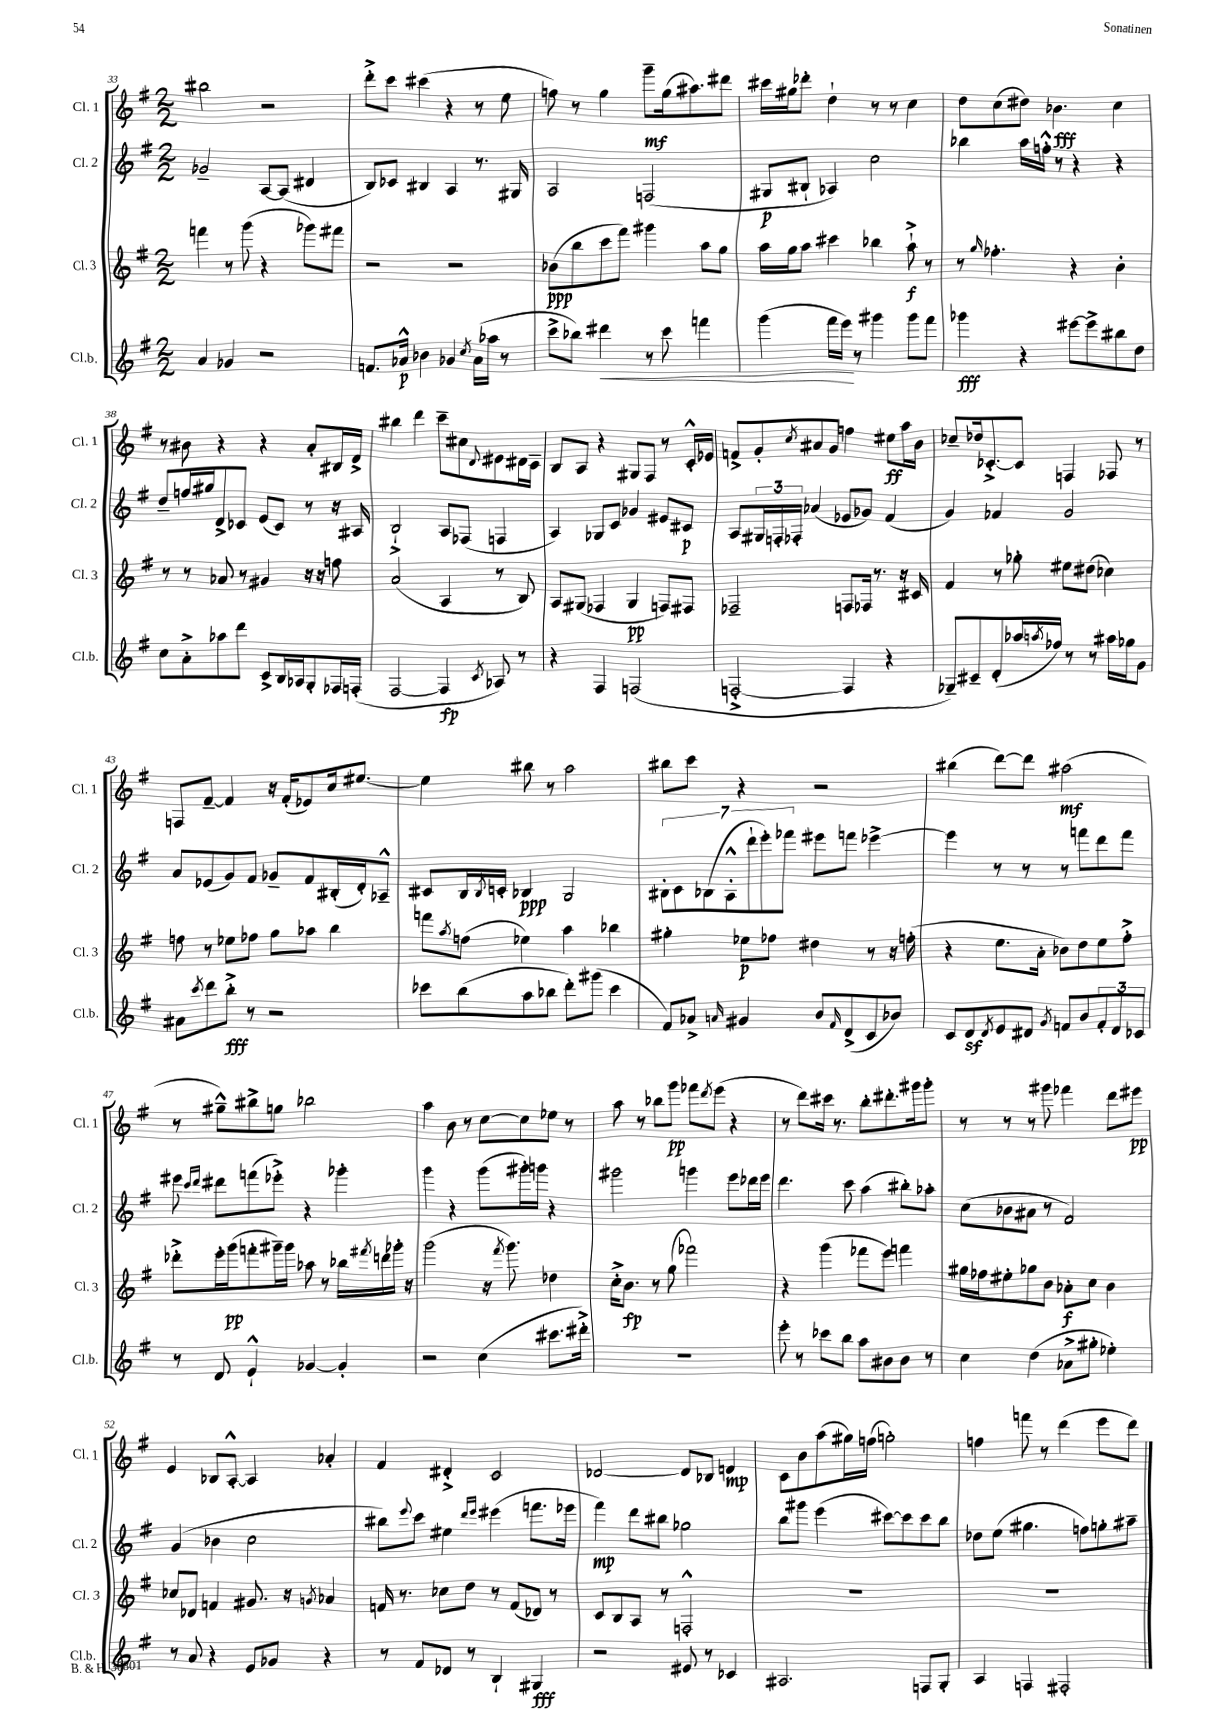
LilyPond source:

<<
\new StaffGroup <<
\new Staff = "s0" \with { instrumentName = "Cl. 1" shortInstrumentName = "Cl. 1" } {
    \clef treble \key g \major \numericTimeSignature \time 2/2
    bis''2 r2 |
    d'''8-.-> c'''8 cis'''4( r4 r8 e''8 |
    f''8) r8 g''4 g'''8--\mf g''16( ais''8.) dis'''8 |
    cis'''16 gis''16 des'''8-. d''4-! r8 r8 c''4 |
    d''8 c''8( dis''8) bes'4.\fff c''4 |
    r8 bis'8 r4 r4 a'8-. bis16 d'16-> |
    bis''4 d'''4 c'''8-- cis''8 \appoggiatura { d'8 } eis'8 dis'16 c'16-- |
    b8 a8 r4 gis8 fis8 r8 c'16-.-^ ees'16 |
    f'8-> g'8-. \acciaccatura { c''8 } ais'8 g'8 f''4 eis''8\ff a''16 b'16 |
    ces''8-- des''16 ces'8.~-.-> ces'8 f4 fes8 r8 |
    f8 fis'8~-- fis'4 r16 fis'16-.( ees'8) c''16 eis''8.~ |
    eis''4 bis''8 r8 a''2 |
    bis''8 c'''8 r4 r2 |
    bis''4( d'''8~) d'''8 ais''2\mf( |
    r8 gis''8---^) bis''8-> g''8 bes''2 |
    a''4 b'8 r8 c''8~ c''8 ees''8 r8 |
    a''8 r8 bes''8 g'''8\pp fes'''8 \acciaccatura { d'''8 } e'''8( r4 |
    r8 d'''8) cis'''16 r8. b''8-. dis'''8.-. gis'''16 gis'''8-. |
    r8 r8 r8 gis'''8 fes'''4 d'''8 eis'''8\pp |
    e'4 bes8 a8~-.-^ a4 aes'4-. |
    fis'4 dis'4-.-> c'2 |
    des'2~ des'8 bes8 d'4\mp |
    c'8 b'8 a''8( gis''16) f''16( g''2-.) |
    f''4 f'''8 r8 d'''4( e'''8 d'''8) \bar "|." |
}
\new Staff = "s1" \with { instrumentName = "Cl. 2" shortInstrumentName = "Cl. 2" } {
    \clef treble \key g \major \numericTimeSignature \time 2/2
    ges'2-- a8~ a8( dis'4 |
    b8) ces'8 bis4 a4 r8. gis16 |
    a2 f2( |
    gis8\p bis8-! aes4) c''2 |
    bes''4 a''16 f''16-.-^ r8 r4 r4 |
    d''8-- f''16 gis''16 d'8-> ces'8 e'8( ces'8) r8 r16 ais16 |
    b2-!-> a8 fes8( f4 |
    a4) ges8 c'8 ges'4 eis'8 cis'8\p |
    a8 \tuplet 3/2 { gis16 f16-. fes16-. } aes'4( ees'8 ges'8) fis'4( |
    g'4) fes'4 g'2 |
    a'8 ees'8( g'8) fis'8 ges'8-- fis'8 bis16-.( d'16-.) aes8---^ |
    cis'8 b16 \acciaccatura { b8 } c'16-. bes4\ppp g2 |
    \tuplet 7/4 { bis8-. c'8 bes8( a8-.-^ d'''8-! e'''8-.) fes'''8 } eis'''8 f'''8 ees'''4~-> |
    ees'''4 r8 r8 r8 f'''8 d'''8 f'''8 |
    eis'''8 \grace { c'''16 d'''16 } dis'''8 f'''8( ees'''8-.->) r4 ges'''4-. |
    g'''4 r4 g'''8( gis'''16-.) g'''16 r4 |
    gis'''2 g'''4 e'''8 des'''16 e'''16 |
    d'''4. c'''8 a''4( bis''8-.) aes''8-. |
    c''8( bes'8 ais'8 r8 fis'2) |
    g'4( bes'4 c''2 |
    bis''8) \appoggiatura { e'''8 } c'''8 eis''4 \grace { d'''16 e'''16 } eis'''4( f'''8. ees'''16 |
    fis'''4\mp) d'''8 bis''8 ges''2 |
    b''8 gis'''8 e'''4( cis'''8~) cis'''8 cis'''8 b''8 |
    des''8 e''8( gis''4. f''8) g''8-. ais''8-- \bar "|." |
}
\new Staff = "s2" \with { instrumentName = "Cl. 3" shortInstrumentName = "Cl. 3" } {
    \clef treble \key g \major \numericTimeSignature \time 2/2
    f'''4 r8 g'''8( r4 ges'''8) fis'''8 |
    r2 r2 |
    bes'8\ppp( b''8 c'''8 fis'''8) gis'''4 a''8 g''8 |
    a''16 g''16 a''8 cis'''4 bes''4 a''8-!->\f r8 |
    r8 \grace { g''16 } fes''4.-. r4 b'4-. |
    r8 r8 aes'8 r8 gis'4 r16 r16 f''8 |
    a'2( a4 r8 b8) |
    a8 gis8( fes4 gis4\pp f8) fis8 |
    fes2-- f8 fes16 r8. r16 cis'16 |
    fis'4 r8 ges''8-. eis''8 dis''8( ces''4) |
    f''8 r8 ees''8 fes''8 g''8 aes''8 b''4 |
    f'''8 \acciaccatura { a''8 } f''8( ees''4) a''4 bes''4 |
    gis''4-. ees''8\p fes''8 dis''4 r8 r16 f''16-.( |
    r4 e''8. a'16-. bes'8) d''8 e''8 fis''8-.-> |
    des'''8-.-> e'''16-. g'''16\pp( f'''8-. gis'''16--) gis'''16 aes''8 r8 bes''16 \acciaccatura { fis'''8 } d'''16 ges'''16-. r16 |
    g'''2( r16 \acciaccatura { fis'''8 } g'''8.) des''4 |
    c''16-.-> b'8.\fp r8 g''8( fes'''2) |
    r4 g'''4( fes'''8 e'''8) f'''4 |
    gis''16 fes''16 eis''8-. ges''8 b'8 aes'8-.\f c''8 b'4 |
    ces''8 des'8 f'4 gis'8. r16 \acciaccatura { g'8 } aes'4 |
    f'16 r8. ces''8 d''8 r8 f'8( des'8) r8 |
    c'8 b8 a8 r8 f2-.-^ |
    R1 |
    R1 \bar "|." |
}
\new Staff = "s3" \with { instrumentName = "Cl.b." shortInstrumentName = "Cl.b." } {
    \clef treble \key g \major \numericTimeSignature \time 2/2
    a'4 ges'4 r2 |
    f'8. aes'16-^\p bes'4 ges'4 \acciaccatura { c''8 } aes'16( aes''16 r8 |
    c'''8-> bes''8) dis'''4\< r8 c'''8 f'''4 |
    g'''4( fis'''16 e'''16\!) r8 gis'''4 gis'''8 fis'''8 |
    ges'''4\fff r4 eis'''8~ eis'''8-> bis''8 d''8 |
    c''8 a'8-.-> aes''8 d'''8 c'8-> b16 aes16 g8-. fes16 f16-.( |
    fis2~ fis4\fp \acciaccatura { c'8 } aes8) r8 |
    r4 fis4 f2( |
    f2~-.-> f4 r4 |
    ges8--) cis'8-- d'8-.( aes''16 \acciaccatura { a''8 } fes''16) r8 r8 ais''16 ges''16 g'8 |
    ais'8 \acciaccatura { c'''8 } d'''8 b''8-.->\fff r8 r2 |
    ces'''8 b''8( a''8 bes''8 d'''8-.) gis'''8( ces'''4 |
    fis'8) aes'8-> \grace { a'16 } gis'4 b'8 \grace { fis'16 } d'8->( c'8 bes'8) |
    c'8 d'8\sf \acciaccatura { d'8 } e'8 dis'8 \acciaccatura { g'8 } f'8 b'8 \tuplet 3/2 { f'8-. dis'8 ces'8 } |
    r8 d'8 e'4-!-^ ges'4~ ges'4-. |
    r2 c''4( cis'''8. dis'''16-.->) |
    R1 |
    e'''8-. r8 ces'''8 b''8 a''8 bis'8 bis'8 r8 |
    c''4 d''4( aes'8-> gis''8-. ees''4-.) |
    r8 a'8 r4 e'8 ges'8 r4 |
    r8 fis'8 des'8 r8 b4-! gis4\fff |
    r2 eis'8 r8 ces'4 |
    ais2. f8 g8-. |
    a4 f4 fis2-. \bar "|." |
}
>>
>>
\layout { \context { \Score currentBarNumber = #33 } }
